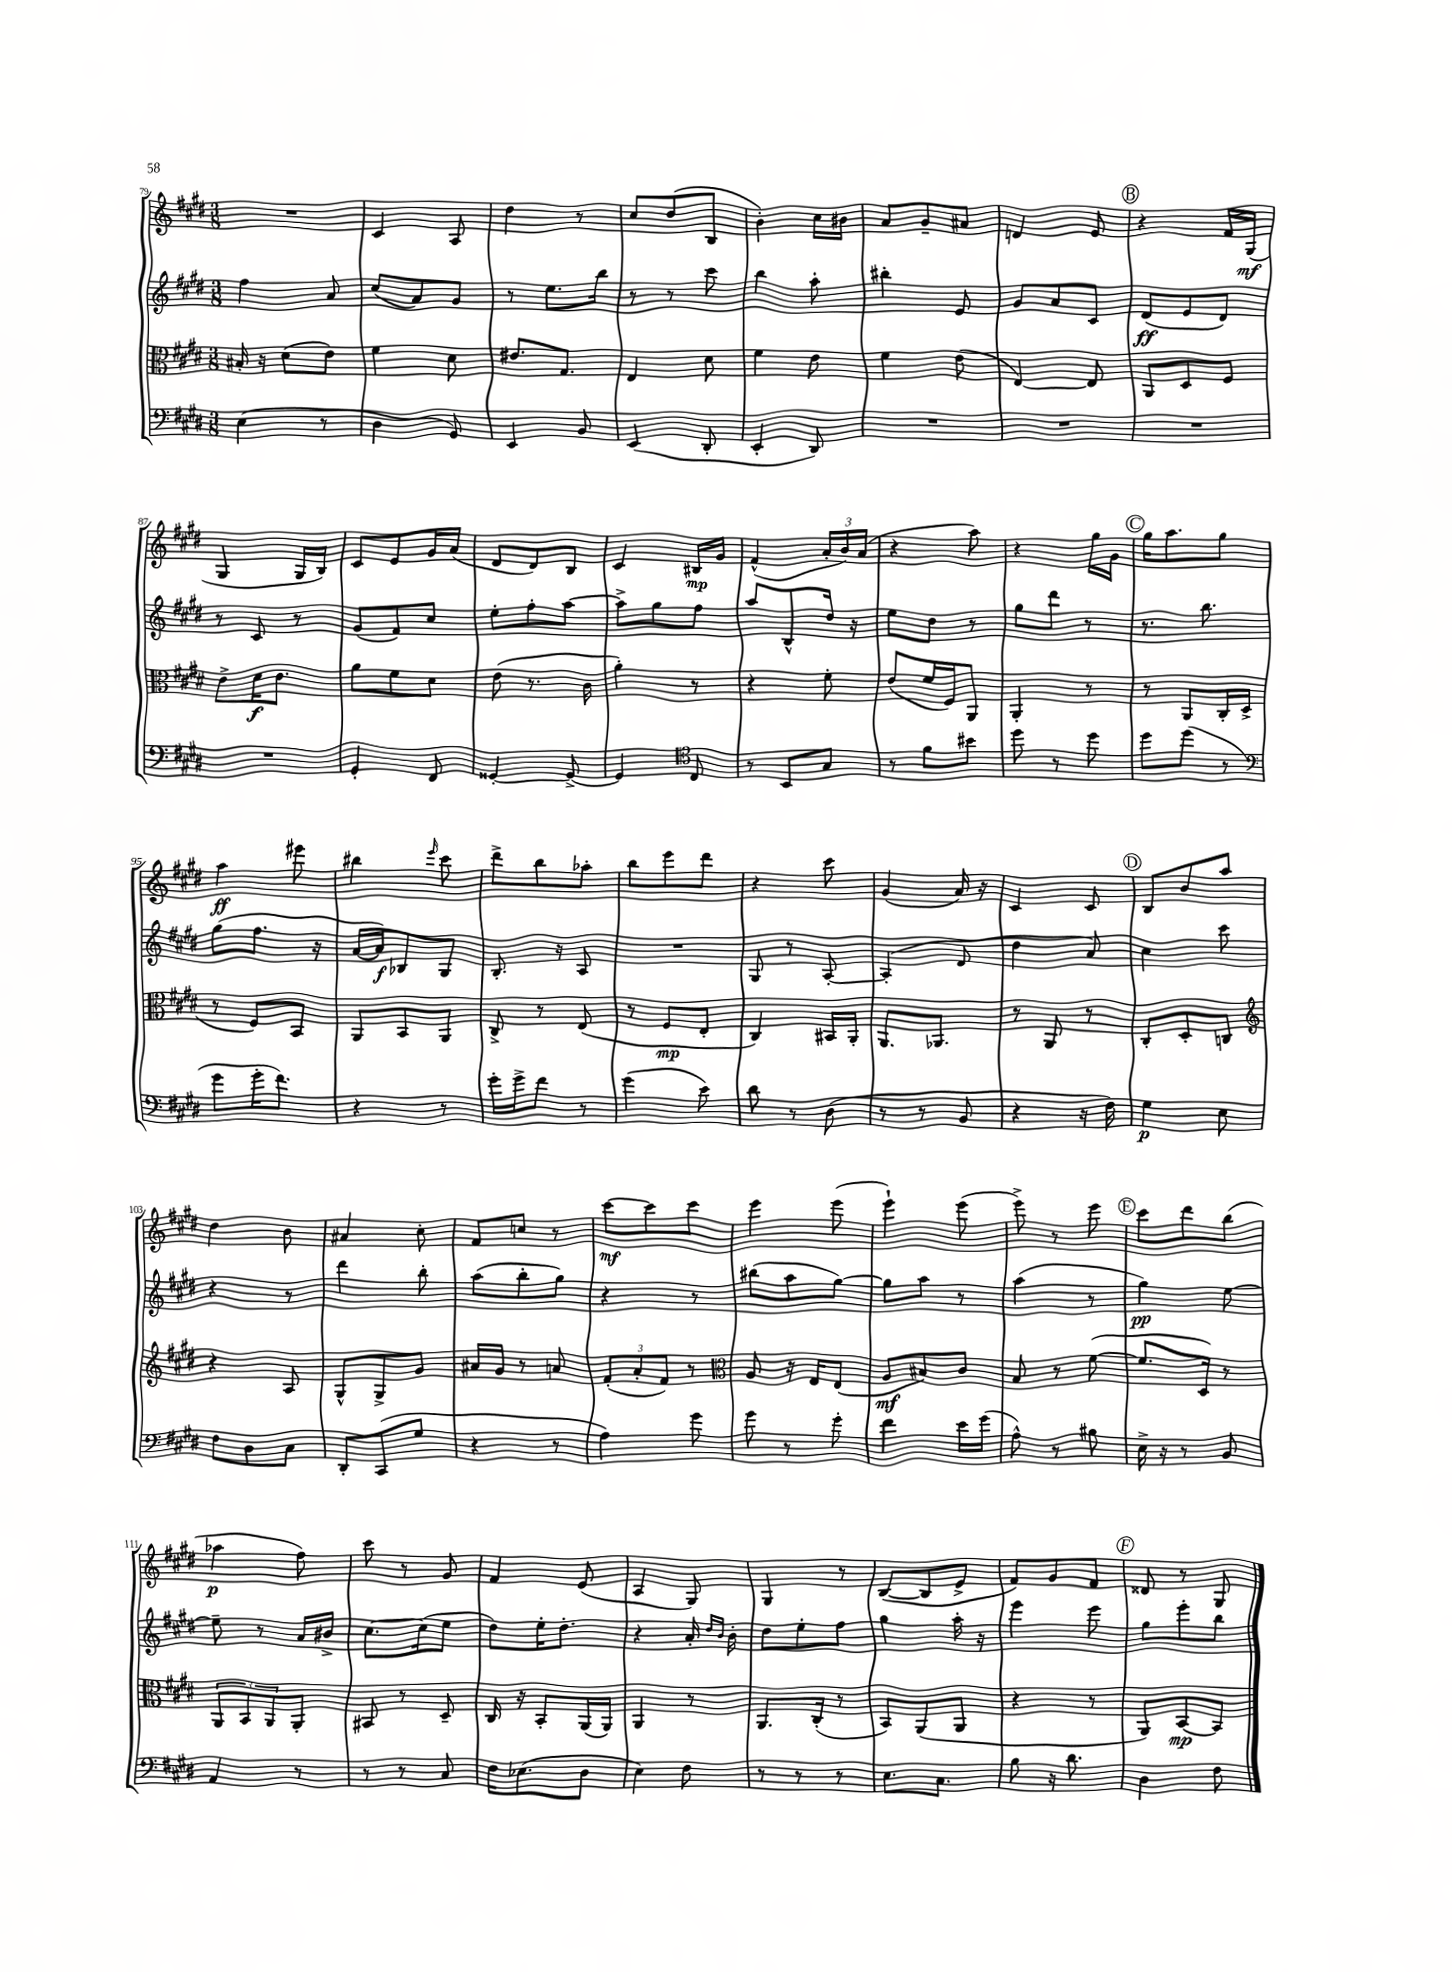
<<
\new StaffGroup <<
\new Staff = "s0" {
    \clef treble \key e \major \numericTimeSignature \time 3/8
    R4. |
    cis'4 a8 |
    dis''4 r8 |
    cis''8 dis''8( b8 |
    b'4-.) cis''16 bis'16 |
    a'8 gis'8-- ais'8 |
    d'4 e'8 |
    \mark \markup { \circle "B" } r4 fis'16 gis16\mf( |
    gis4 gis16 b16) |
    cis'8 e'8 gis'16 a'16( |
    dis'8 dis'8) b8 |
    cis'4 bis16\mp gis'16 |
    fis'4-^( \tuplet 3/2 { a'16-. b'16) a'16( } |
    r4 a''8) |
    r4 gis''16 gis'16 |
    \mark \markup { \circle "C" } gis''16 a''8. gis''8 |
    a''4\ff eis'''8 |
    bis''4 \grace { e'''16 } cis'''8 |
    dis'''8-> b''8 aes''8-. |
    b''8 e'''8 dis'''8 |
    r4 cis'''8 |
    gis'4( a'16) r16 |
    cis'4 cis'8 |
    \mark \markup { \circle "D" } b8 b'8 a''8 |
    dis''4 b'8 |
    ais'4 cis''8-. |
    fis'8 c''8 r8 |
    cis'''8~\mf cis'''8 cis'''8 |
    e'''4 e'''8( |
    e'''4-!) e'''8( |
    e'''8->) r8 e'''8 |
    \mark \markup { \circle "E" } cis'''8 dis'''8 b''8( |
    aes''4\p fis''8) |
    cis'''8 r8 gis'8 |
    fis'4 e'8( |
    a4 gis8) |
    gis4 r8 |
    b8~( b8 e'8-> |
    fis'8) gis'8 fis'8 |
    \mark \markup { \circle "F" } disis'8 r8 gis8 \bar "|." |
}
\new Staff = "s1" {
    \clef treble \key e \major \numericTimeSignature \time 3/8
    fis''4 a'8 |
    cis''8( a'8) gis'8 |
    r8 e''8. b''16 |
    r8 r8 cis'''8 |
    b''4 a''8-. |
    bis''4-. e'8 |
    gis'8 a'8 cis'8 |
    \mark \markup { \circle "B" } dis'8\ff( e'8 dis'8) |
    r8 cis'8 r8 |
    gis'8( fis'8) cis''8 |
    e''8-. fis''8-. a''8~ |
    a''8-> gis''8 fis''8 |
    a''8 b8-^ dis''16 r16 |
    e''8 dis''8 r8 |
    gis''8 dis'''8 r8 |
    \mark \markup { \circle "C" } r8. b''8. |
    gis''8( fis''8. r16 |
    a'16~ a'16\f) bes8 gis8 |
    b8.-. r16 a8 |
    R4. |
    gis8 r8 a8~-. |
    a4-.( dis'8 |
    dis''4 a'8) |
    \mark \markup { \circle "D" } cis''4 cis'''8 |
    r4 r8 |
    dis'''4 b''8-. |
    a''8( b''8-. gis''8) |
    r4 r8 |
    bis''8( a''8 gis''8~) |
    gis''8 a''8 r8 |
    a''4( r8 |
    \mark \markup { \circle "E" } gis''4\pp) e''8~ |
    e''8-- r8 a'16 bis'16-> |
    cis''8.~ cis''16( e''8 |
    dis''8) e''16-. dis''8.-. |
    r4 a'16-. \grace { dis''16 b'16 } b'16-. |
    dis''8 e''8-. fis''8 |
    gis''4 a''16-. r16 |
    e'''4 e'''8 |
    \mark \markup { \circle "F" } gis''8 e'''8-. b''8 \bar "|." |
}
\new Staff = "s2" {
    \clef alto \key e \major \numericTimeSignature \time 3/8
    bis16-. r16 dis'8( e'8) |
    fis'4 dis'8 |
    eis'8. gis8. |
    e4 dis'8 |
    fis'4 e'8 |
    fis'4 e'8( |
    e4~) e8 |
    \mark \markup { \circle "B" } a,8 dis8 fis8 |
    e'8-> dis'16\f cis'8. |
    a'8 fis'8 dis'8 |
    e'8( r8. cis'16 |
    a'4-.) r8 |
    r4 fis'8-. |
    e'8( fis'16 fis16) a,8 |
    a,4-. r8 |
    \mark \markup { \circle "C" } r8 a,8 cis16-. dis16->( |
    r8 fis8) b,8 |
    a,8 b,8 a,8 |
    cis8-> r8 e8( |
    r8 fis8\mp e8-. |
    cis4) bis,16 a,16-. |
    a,8. aes,8. |
    r8 a,8 r8 |
    \mark \markup { \circle "D" } cis8-. dis8-. c8 |
    \clef treble r4 a8 |
    gis8-^ gis8-> gis'8 |
    ais'16 gis'16 r8 a'8 |
    \tuplet 3/2 { fis'8-.( a'8-. fis'8) } r8 |
    \clef alto a8 r16 e16 e8( |
    a8\mf bis8) cis'8 |
    b8 r8 fis'8~( |
    \mark \markup { \circle "E" } fis'8. dis16) r8 |
    \tuplet 3/2 { a,8 b,8 a,8 } a,8-. |
    bis,8 r8 dis8-- |
    cis16 r16 b,8-. a,16( a,16) |
    a,4 r8 |
    a,8. cis16-.( r8 |
    b,8) a,8( a,8 |
    r4 r8 |
    \mark \markup { \circle "F" } a,8) b,8~\mp b,8 \bar "|." |
}
\new Staff = "s3" {
    \clef bass \key e \major \numericTimeSignature \time 3/8
    e4( r8 |
    dis4 gis,8) |
    e,4 b,8 |
    e,4( dis,8-. |
    e,4-. dis,8) |
    R4. |
    R4. |
    \mark \markup { \circle "B" } R4. |
    R4. |
    gis,4-. fis,8 |
    gisis,4~-. gisis,8~-> |
    gisis,4 \clef tenor cis8 |
    r8 b,8 gis8 |
    r8 fis'8 bis'8 |
    dis''8 r8 dis''8 |
    \mark \markup { \circle "C" } dis''8 dis''8( r8 |
    \clef bass gis'8 gis'16-. fis'8.) |
    r4 r8 |
    gis'16-. gis'16-> fis'8 r8 |
    gis'4( e'8) |
    dis'8 r8 dis8( |
    r8 r8 b,8 |
    r4 r16 fis16) |
    \mark \markup { \circle "D" } gis4\p e8 |
    fis8 dis8 cis8 |
    dis,8-. cis,8( gis8 |
    r4 r8 |
    a4) gis'8 |
    gis'8 r8 gis'8-. |
    fis'4 e'16 gis'16( |
    a8-^) r8 bis8 |
    \mark \markup { \circle "E" } e16-> r16 r8 b,8 |
    a,4 r8 |
    r8 r8 cis8 |
    fis16 ees8.( dis8 |
    e4) fis8 |
    r8 r8 r8 |
    e8. cis8. |
    b8 r16 dis'8. |
    \mark \markup { \circle "F" } dis4 fis8 \bar "|." |
}
>>
>>
\layout { \context { \Score currentBarNumber = #79 } }
